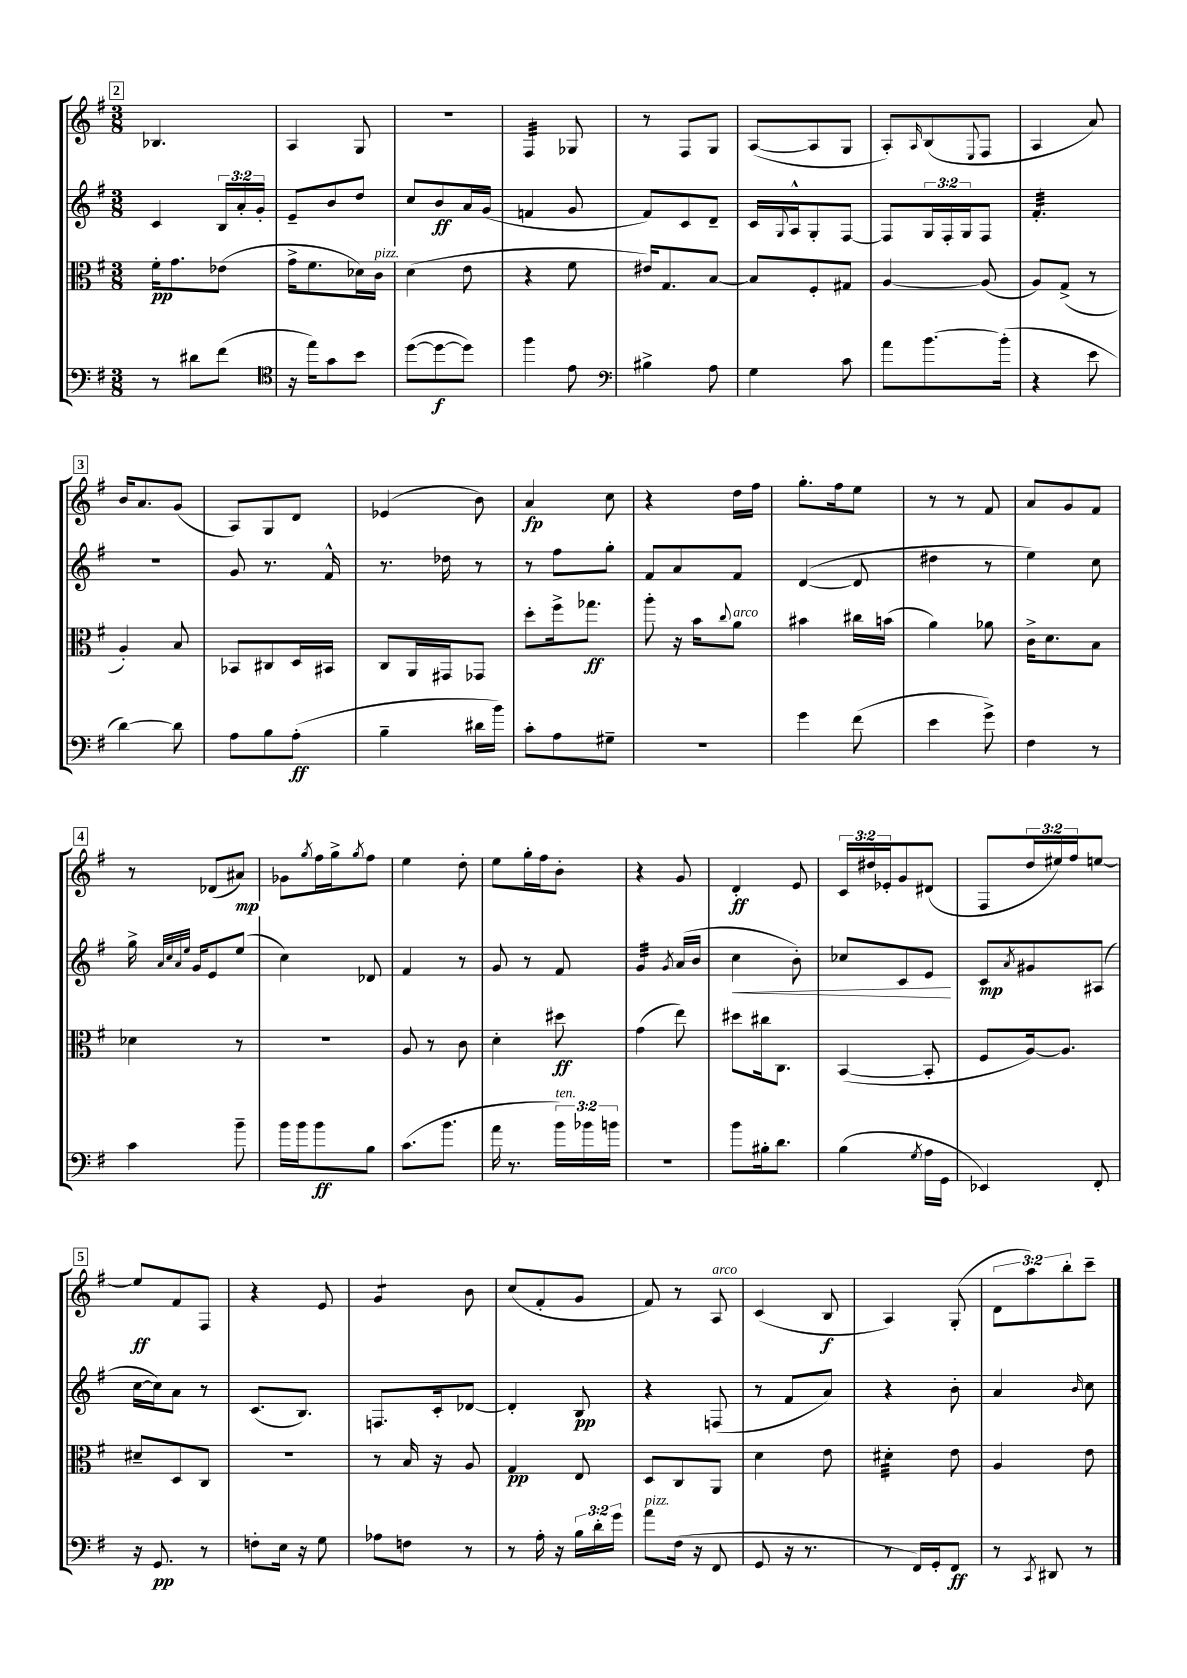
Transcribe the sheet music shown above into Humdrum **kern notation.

**kern	**kern	**kern	**kern
*staff4	*staff3	*staff2	*staff1
*clefF4	*clefC3	*clefG2	*clefG2
*k[f#]	*k[f#]	*k[f#]	*k[f#]
*M3/8	*M3/8	*M3/8	*M3/8
8r	16f#'	4c	4.B-
.	8.g	.	.
8d#	.	.	.
(8f#	(8e-	24B	.
.	.	24a'	.
.	.	24g'	.
=	=	=	=
*clefC4	*	*	*
16r	16g^	8e~	4A
16ee)	8.f#	.	.
8g	.	8b	.
8b	16d-)	8dd	8G
.	16c	.	.
=	=	=	=
([8dd	(4d	8cc	4.r
8dd_	.	8b	.
8dd])	8e	16a	.
.	.	(16g	.
=	=	=	=
4ff#	4r	4f	4F#
8e	8f#	8g	8G-
=	=	=	=
*clefF4	*	*	*
4B#^	16e#)	8f#)	8r
.	8.G	.	.
.	.	8c	8F#
8A	[8B	8d~	8G
=	=	=	=
4G	8B]	16c	([8A
.	.	8qqG	.
.	.	16A^^	.
.	8F#'	8G'	8A]
8c	8G#	[8F#	8G
=	=	=	=
8a	[4A	8F#]	8A')
.	.	.	16qqA
[8.b	.	24G	(8B
.	.	24F#'	.
.	.	24G	.
.	.	.	8qqE
.	(8A]	8F#	8F#
(16b']	.	.	.
=	=	=	=
4r	8A)	4.f#'	4A
.	(8G^	.	.
8e	8r	.	8a)
=	=	=	=
[4d)	4A')	4.r	16b
.	.	.	8.a
8d]	8B	.	(8g
=	=	=	=
8A	8BB-	8g	8A)
8B	8C#	8.r	8G
(8A'	16D	.	8d
.	16BB#	16f#^^	.
=	=	=	=
4B~	8C	8.r	(4e-
.	16AA	.	.
.	16GG#	16dd-	.
16d#	8GG-	8r	8b)
16b)	.	.	.
=	=	=	=
8c'	8dd'	8r	4a
8A	16ff#^	8ff#	.
.	8.gg-	.	.
8G#~	.	8gg'	8cc
=	=	=	=
4.r	8aa'	8f#	4r
.	16r	8a	.
.	16b	.	.
.	8qqcc	.	.
.	8a	8f#	16dd
.	.	.	16ff#
=	=	=	=
4g	4b#	([4d	8.gg'
.	.	.	16ff#
(8f#	16cc#	8d]	8ee
.	(16b	.	.
=	=	=	=
4e	4a)	4dd#	8r
.	.	.	8r
8g^)	8a-	8r	8f#
=	=	=	=
4F#	16c^	4ee)	8a
.	8.d	.	.
.	.	.	8g
8r	8B	8cc	8f#
=	=	=	=
4c	4d-	16gg^	8r
.	.	32qqa	.
.	.	32qqcc	.
.	.	32qqa	.
.	.	32qqee	.
.	.	16g	.
.	.	8e	(8d-
8b~	8r	(8ee	8a#)
=	=	=	=
16b	4.r	4cc)	8g-
16b	.	.	.
.	.	.	8qgg
8b	.	.	16ff#
.	.	.	16gg^
.	.	.	8qgg
8B	.	8d-	8ff#
=	=	=	=
(8.c	8A	4f#	4ee
.	8r	.	.
8.b	.	.	.
.	8c	8r	8dd'
=	=	=	=
16a	4d'	8g	8ee
8.r	.	.	.
.	.	8r	16gg'
.	.	.	16ff#
24b)	8dd#	8f#	8b'
24b-	.	.	.
24b	.	.	.
=	=	=	=
4.r	(4g	4g	4r
.	.	8qg	.
.	8ee)	(16a	8g
.	.	16b	.
=	=	=	=
8b	8dd#	4cc	4d'
16B#'	16cc#	.	.
8.d	8.C	.	.
.	.	8b')	8e
=	=	=	=
(4B	([4BB	8cc-	24c
.	.	.	24dd#
.	.	.	24e-'
.	.	8c	8g
8qG	.	.	.
16A	8BB']	8e	(8d#
16GG	.	.	.
=	=	=	=
4EE-)	8F#	8c	8F#
.	.	8qa	.
.	[16A)	8g#	24dd
.	.	.	24ee#)
.	8.A]	.	.
.	.	.	24ff#
8FF#'	.	(8A#	[8ee
=	=	=	=
16r	8d#~	[16cc	8ee]
8.GG	.	16cc])	.
.	8D	8a	8f#
8r	8C	8r	8F#
=	=	=	=
8F'	4.r	(8.c	4r
16E	.	.	.
16r	.	8.B)	.
8G	.	.	8e
=	=	=	=
8A-	8r	8.F	4g
8F	16B	.	.
.	16r	16c'	.
8r	8A	[8d-	8b
=	=	=	=
8r	4G	4d-']	(8cc
16A'	.	.	8f#'
16r	.	.	.
24B	8E	8B	8g
24d'	.	.	.
24g	.	.	.
=	=	=	=
8a	8D	4r	8f#)
(16F#	8C	.	8r
16r	.	.	.
8FF#	8AA	(8F	8A
=	=	=	=
8GG	4d	8r	(4c
16r	.	8f#	.
8.r	.	.	.
.	8e	8a)	8B
=	=	=	=
8r	4d#'	4r	4A)
16FF#)	.	.	.
16GG'	.	.	.
8FF#	8e	8b'	(8G'
=	=	=	=
8r	4A	4a	12d
.	.	.	12aa)
8qCC	.	.	.
8DD#	.	.	.
.	.	.	12bb'
.	.	16qqb	.
8r	8e	8cc	8ccc~
==	==	==	==
*-	*-	*-	*-
